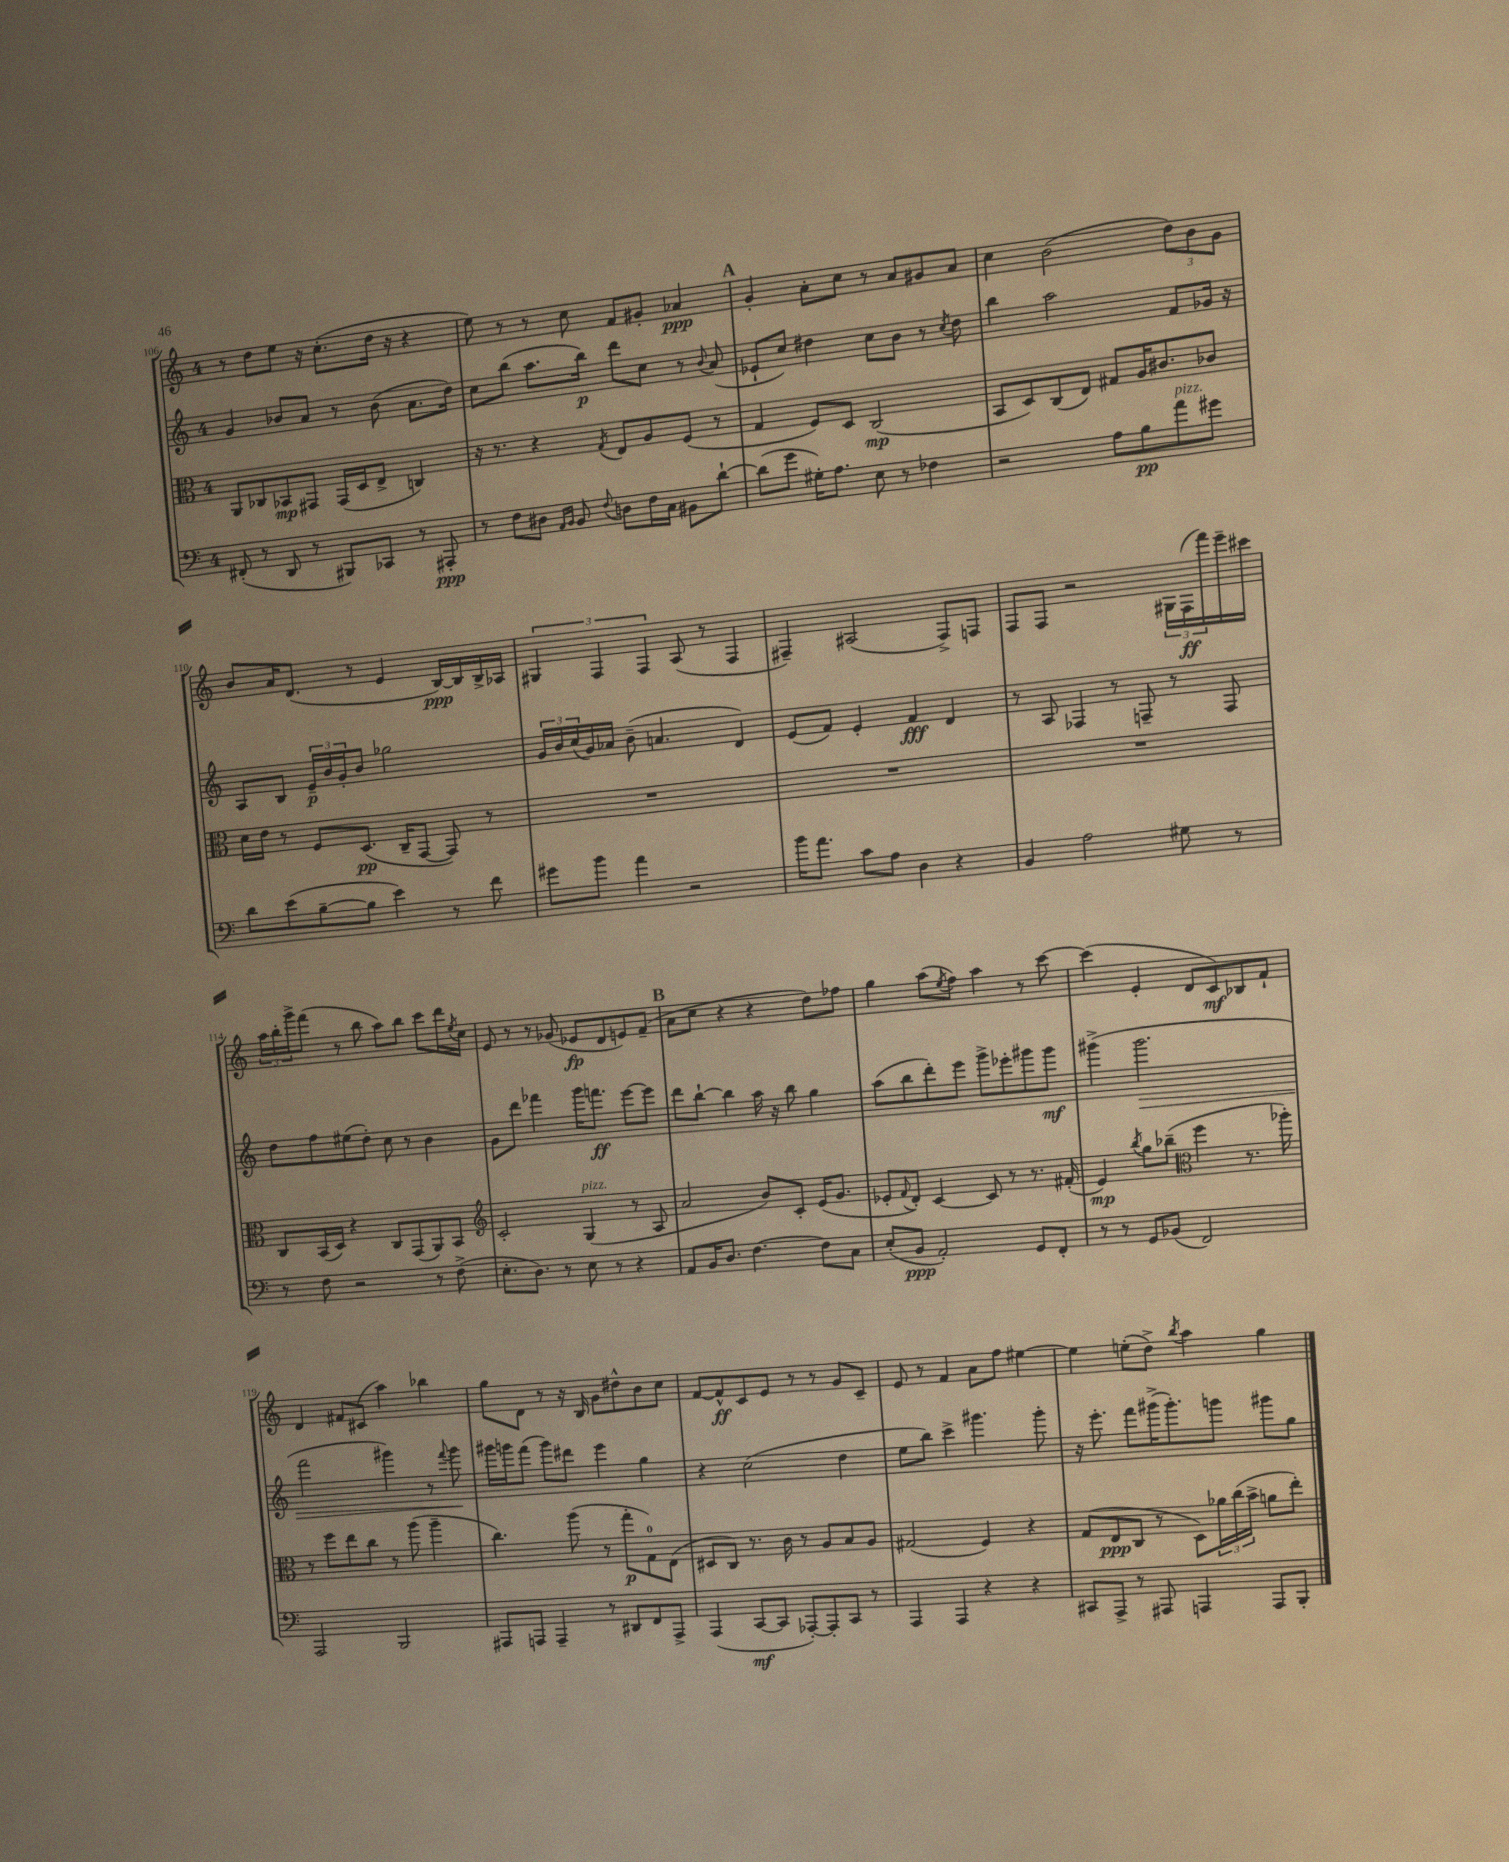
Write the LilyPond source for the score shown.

<<
\new StaffGroup <<
\new Staff = "s0" {
    \clef treble \key c \major \once \override Staff.TimeSignature.style = #'single-digit \time 4/4
    r8 d''8 e''8 r16 c''8.-.( d''16 r16 r4 |
    e''8) r8 r8 c''8 f'8 gis'8-. aes'4\ppp |
    \mark \markup { \bold "A" } g'4-. a'8-. c''8 r8 a'8 gis'8 a'8 |
    c''4 b'2( \tuplet 3/2 { d''8) b'8 g'8 } |
    b'8 a'16 d'8.( r8 e'4 b16~\ppp) b16 b16-> aes16 |
    \tuplet 3/2 { gis4 f4 f4 } a8( r8 f4 |
    fis4--) ais2( fis8->) f8 |
    f8 f8 r2 \tuplet 3/2 { gis16 f16\ff( f'''16) } e'''16-- cis'''16 |
    \tuplet 3/2 { a''16 b''16-. g'''16-> } f'''8( r8 b''8 a''8) b''8 c'''8 d'''16 \acciaccatura { e''8 } c''16 |
    e'8 r8 r8 ges'8( ees'8\fp d'8 e'8) f'8--( |
    \mark \markup { \bold "B" } a'8 c''8 r4 r4 d''8) fes''8 |
    g''4 a''8( \acciaccatura { e''8 } f''8) a''4 r8 c'''8~ |
    c'''4( e'4-. d'8 c'8\mf) bes8 f'8-! |
    d'4 fis'8 cis'8( a''4) bes''4 |
    g''8 d'8 r8 r16 b16 g'8 dis''8-^ b'8 c''8 |
    f'8~ f'8-^\ff c'8 e'8 r8 r8 g'8 c'8-- |
    e'8 r8 f'4 a'8 f''8 eis''4~ |
    eis''4 e''8-.( d''8->) \acciaccatura { b''8 } a''4 g''4 \bar "|." |
}
\new Staff = "s1" {
    \clef treble \key c \major \once \override Staff.TimeSignature.style = #'single-digit \time 4/4
    g'4 bes'8 a'8 r8 bes'8( a'8. d''16) |
    c''8 b''8( a''8. b''16\p) d'''8 c''8 r8 \appoggiatura { b'8 } a'8( |
    \mark \markup { \bold "A" } ees'8-! c''8) dis''4 c''8 b'8 r8 \acciaccatura { c''8 } dis''8 |
    b''4 a''2 f'8 ges'16 r16 |
    a8 b8 \tuplet 3/2 { e'16--\p b'16 g'16-. } b'8 ges''2 |
    \tuplet 3/2 { g'16 b'16 c''16( } g'16) aes'16 b'8--( a'4. d'4) |
    e'8( f'8) e'4-. f'4\fff d'4 |
    r8 a8 fes4 r8 f8-- r8 f8 |
    d''8 f''8 eis''8( d''8-.) c''8 r8 b'4 |
    g'8 d'''8 fes'''4 g'''16 f'''8.\ff e'''8~ e'''8 |
    \mark \markup { \bold "B" } d'''8 b''8~-! b''4 a''16 r16 b''8 g''4 |
    a''8( b''8 d'''8-.) e'''8 g'''8-> ees'''8-. gis'''8 gis'''8\mf |
    gis'''4->( gis'''2.\> |
    f'''2 gis'''4) r8 \appoggiatura { f'''8 } gis'''8\! |
    gis'''16 g'''16 f'''8( g'''8) dis'''8 e'''4 g''4 |
    r4 c''2( d''4 |
    e''8 b''8) c'''4-> gis'''4. gis'''8-. |
    r16 e'''8.-. f'''8 gis'''16->( gis'''8.-.) g'''8 gis'''8 g''8 \bar "|." |
}
\new Staff = "s2" {
    \clef alto \key c \major \once \override Staff.TimeSignature.style = #'single-digit \time 4/4
    a,8 ces8 bes,8\mp gis,8 gis,16( d16 e8-> c4) |
    r16 r8. r4 \acciaccatura { g8 } e8 a8 f8( r8 |
    \mark \markup { \bold "A" } g4 f8) d8 c2\mp( |
    b,8 d8) c8( e8) gis8 a16 cis'8. ces'8 |
    d'16 e'16 r8 f8 d8.\pp( c16-- g,8~ g,8) r8 |
    R1 |
    R1 |
    R1 |
    c8 b,16( d16) r4 c8 g,8( a,8) b,8 |
    \clef treble c'2-. g4^\markup { \italic "pizz." }( r8 a8 |
    \mark \markup { \bold "B" } a'2 b'8) c'8-. e'16( g'8. |
    ees'8-. \appoggiatura { f'8 } d'8-.) c'4~ c'8 r8 r8. fis'16-.( |
    e'4\mp) \acciaccatura { b''8 } g''8 bes''8--( \clef alto f''4 r8. aes''16-.) |
    r8 f''8 e''8 c''8 r8 a''8( a''4-- |
    c''4.) a''8( r8 g''8-.\p g8-0) e8( |
    dis8 c8) r8. c'16 r8 a8 b8 a8 |
    gis2( f4) r4 |
    g8( e8\ppp c8 r8 d8) \tuplet 3/2 { aes'16 c''16( b'16-> } a'8 e''8-.) \bar "|." |
}
\new Staff = "s3" {
    \clef bass \key c \major \once \override Staff.TimeSignature.style = #'single-digit \time 4/4
    fis,8-.( r8 d,8 r8 bis,,8) ces,8 r8 ais,,8-.\ppp |
    r8 f8 dis8 \grace { a,16 b,16 } b,8 \appoggiatura { f8 } d8 f16 c16 bis,8 d'8~-! |
    \mark \markup { \bold "A" } d'8( g'8 gis16-.) a8. e8 r8 fes4 |
    r2 a8 b8\pp a'8^\markup { \italic "pizz." } gis'8 |
    d'8 e'8( b8~-- b8 e'4) r8 f'8 |
    gis'8 b'8 a'4 r2 |
    b'16 a'8. c'8 a8 d4 r4 |
    b,4 a2 gis8 r8 |
    r8 f8 r2 r8 f8->( |
    e8.-. d8.) r8 e8 r8 r4 |
    \mark \markup { \bold "B" } a,8 b,16 d8. f4.~ f8 c8 |
    e8-.( b,8\ppp a,2-.) g,8 f,8-. |
    r8 r8 g,8 bes,8( f,2) |
    a,,2 b,,2 |
    ais,,8 a,,8 a,,4-- r8 dis,8 f,8 a,,8-> |
    a,,4( c,8~\mf c,8 aes,,8~-.) aes,,8-. c,8 r8 |
    a,,4 a,,4 r4 r4 |
    cis,8 a,,8-> r8 ais,,8 a,,4 a,,8 b,,8-. \bar "|." |
}
>>
>>
\layout { \context { \Score currentBarNumber = #106 } }
